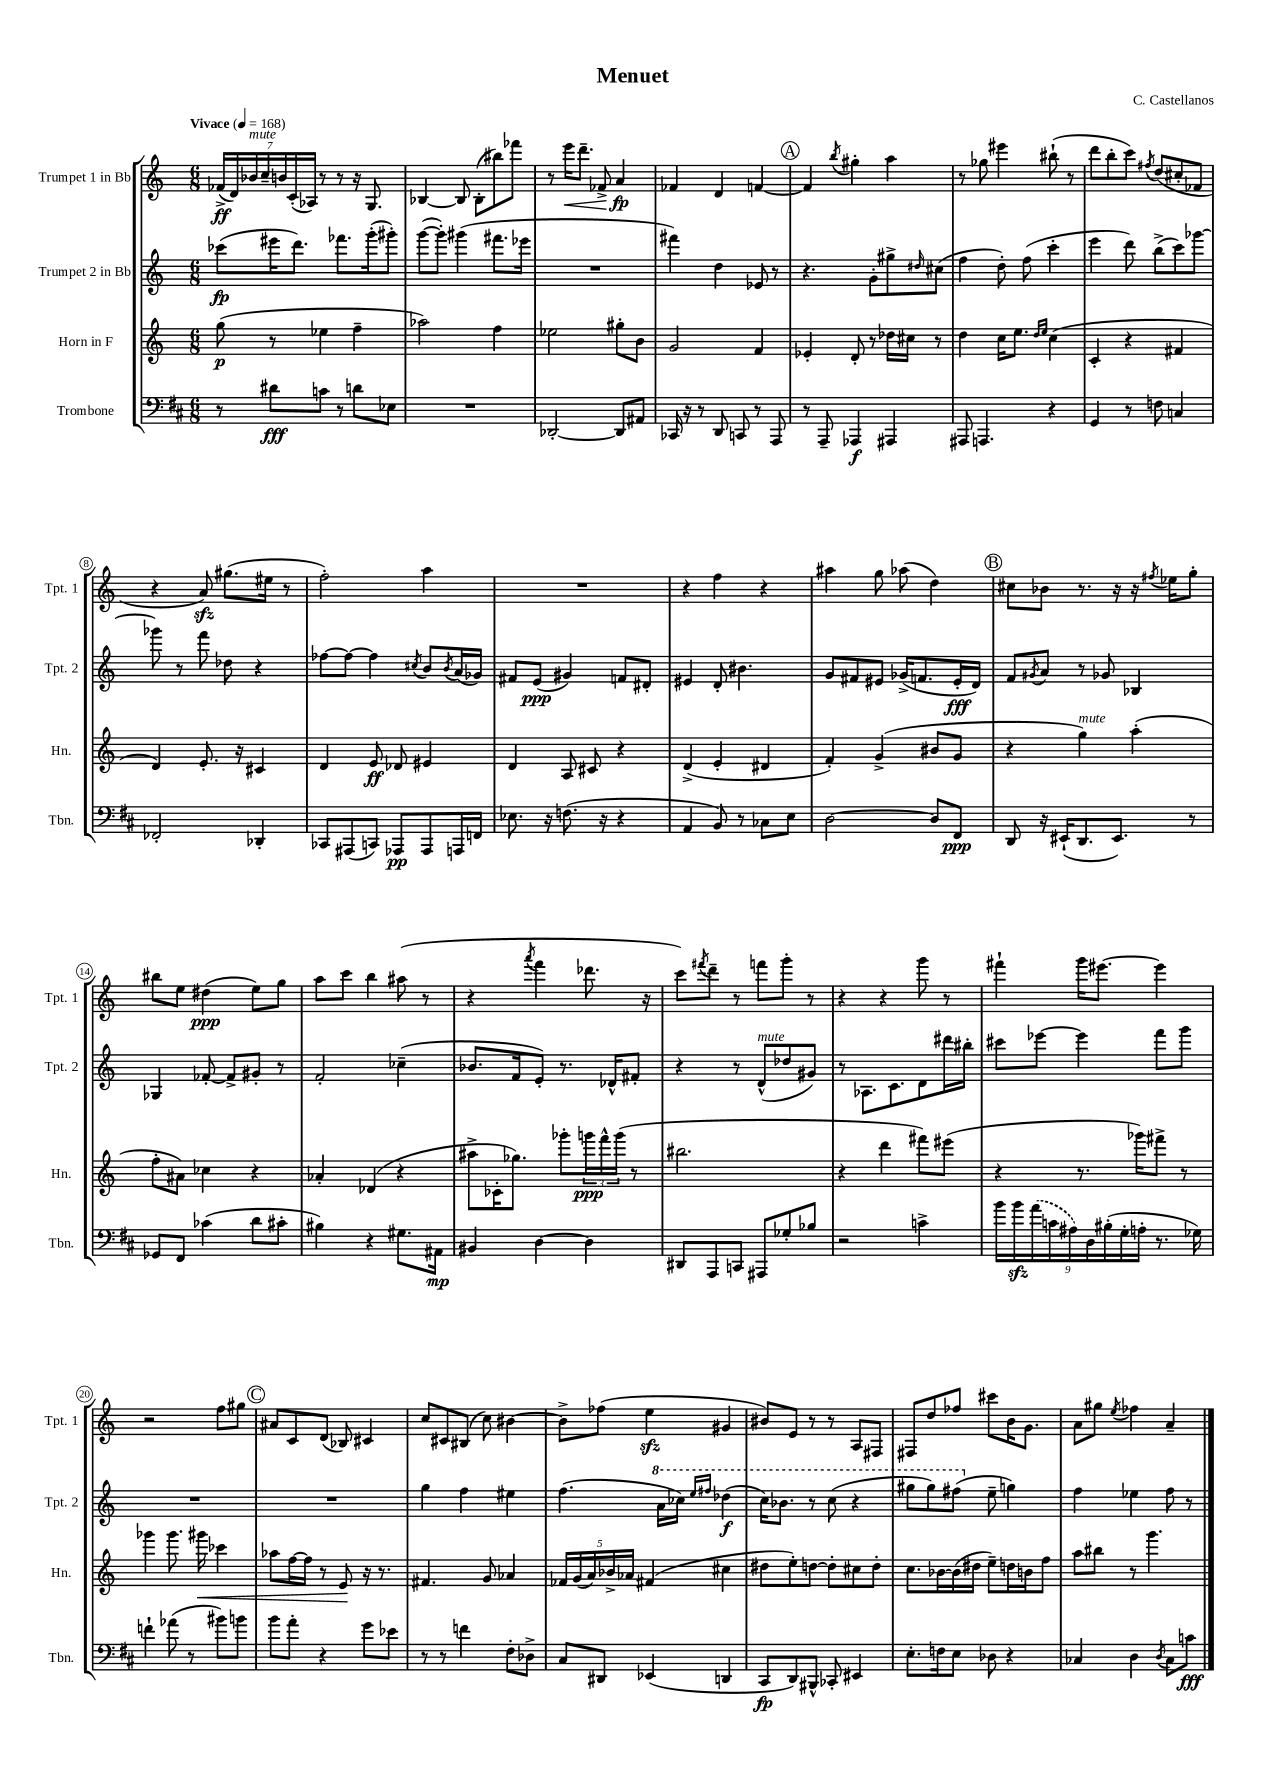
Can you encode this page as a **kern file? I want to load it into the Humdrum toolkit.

**kern	**dynam	**kern	**dynam	**kern	**dynam	**kern	**dynam
*part4	*part4	*part3	*part3	*part2	*part2	*part1	*part1
*staff4	*staff4	*staff3	*staff3	*staff2	*staff2	*staff1	*staff1
*I"Trombone	*	*I"Horn in F	*	*I"Trumpet 2 in Bb	*	*I"Trumpet 1 in Bb	*
*I'Tbn.	*	*I'Hn.	*	*I'Tpt. 2	*	*I'Tpt. 1	*
*clefF4	*	*clefG2	*	*clefG2	*	*clefG2	*
*k[f#c#]	*	*k[]	*	*k[]	*	*k[]	*
*M6/8	*	*M6/8	*	*M6/8	*	*M6/8	*
*MM168	*	*MM168	*	*MM168	*	*MM168	*
=1	=1	=1	=1	=1	=1	=1	=1
!	!	!	!	!	!	!LO:TX:a:B:t=Vivace	!
8r	.	(8gg\	p	(8ccc-X\L	fp	(28f-X^/LL	ff
.	.	.	.	.	.	28d/)	.
!	!	!	!	!	!	!LO:TX:a:i:t=mute	!
.	.	.	.	.	.	28b-X/	.
.	.	.	.	.	.	28cc~/	.
8d#X\L	fff	8r	.	16eee#X\K	.	.	.
.	.	.	.	.	.	28bn/	.
.	.	.	.	.	.	(28c'/	.
.	.	.	.	8.ddd\J)	.	.	.
.	.	.	.	.	.	28A-X/JJ)	.
8cn\J	.	4ee-X\	.	.	.	8r	.
8r	.	.	.	8.fff-X\L	.	8r	.
8dn\L	.	4ff~\	.	.	.	16r	.
.	.	.	.	(16ggg'\k	.	8.G/	.
8E-X\J	.	.	.	8ggg#X'\J)	.	.	.
=2	=2	=2	=2	=2	=2	=2	=2
2.r	.	2aa-X\)	.	([8ggg\L	.	[4B-X/	.
.	.	.	.	8ggg'\J])	.	.	.
.	.	.	.	(4ggg#X\	.	8B-/]	.
.	.	.	.	.	.	(8B-'\L	.
.	.	4ff\	.	8.fff#X\L	.	8bb#X\)	.
.	.	.	.	.	.	8fff-X\J	.
.	.	.	.	16eee-X\Jk	.	.	.
=3	=3	=3	=3	=3	=3	=3	=3
[2DD-X'/	.	2ee-X\	.	2.r	.	8r	.
!	!	!	!	!	!	!	!LO:HP:b
.	.	.	.	.	.	16eee\KL	<
.	.	.	.	.	.	8.ddd~\J	.
.	.	.	.	.	.	8f-X^/	.
8DD-/L]	.	8gg#X'\L	.	.	.	4a/	[ fp
8AA#X/J	.	8b\J	.	.	.	.	.
=4	=4	=4	=4	=4	=4	=4	=4
16CC-X/	.	2g/	.	4fff#X\)	.	4f-X/	.
16r	.	.	.	.	.	.	.
8r	.	.	.	.	.	.	.
8DD/	.	.	.	4dd\	.	4d/	.
8CCn/	.	.	.	.	.	.	.
8r	.	4f/	.	8e-X/	.	[4fn/	.
8AAA/	.	.	.	8r	.	.	.
!!LO:REH:place=s1:t=A
=5	=5	=5	=5	=5	=5	=5	=5
8r	.	4e-X'/	.	4.r	.	4f/]	.
8AAA~/	.	.	.	.	.	.	.
.	.	.	.	.	.	8qbb/	.
4AAA-X/	f	8d'/	.	.	.	4gg#X'\	.
.	.	8r	.	8g'\L	.	.	.
4AAA#X/	.	16dd-X\LL	.	8gg#X^\	.	4aa\	.
.	.	16cc#X\JJ	.	.	.	.	.
.	.	.	.	16qqdd#X/	.	.	.
.	.	8r	.	(8cc#X\J	.	.	.
=6	=6	=6	=6	=6	=6	=6	=6
8AAA#X/	.	4dd\	.	4ff\	.	8r	.
4.AAAn/	.	.	.	.	.	8gg-X\	.
.	.	16cc\KL	.	8dd'\)	.	4eee#X\	.
.	.	8.ee\J	.	.	.	.	.
.	.	.	.	(8ff\	.	.	.
.	.	16qqdd/LL	.	.	.	.	.
.	.	16qqee/JJ	.	.	.	.	.
4r	.	(4cc\	.	4ccc'\	.	(8bb#X`\	.
.	.	.	.	.	.	8r	.
=7	=7	=7	=7	=7	=7	=7	=7
4GG/	.	4c'/	.	4eee\	.	8ddd\L	.
.	.	.	.	.	.	8bb'\	.
8r	.	4r	.	8ddd\)	.	8ccc\J)	.
.	.	.	.	.	.	8qff#X/	.
8Fn\	.	.	.	(8bb^\L	.	(8dd/L	.
4Cn/	.	4f#X/	.	8ccc\)	.	8cc#X'/	.
.	.	.	.	[8ggg-X\J	.	8f-X/J	.
!!LO:LB:g=z
=8	=8	=8	=8	=8	=8	=8	=8
2FF-X'/	.	4d/)	.	8ggg-X\]	.	4r	.
.	.	.	.	8r	.	.	.
.	.	8.e'/	.	8fff\	.	8azz/)	.
.	.	.	.	8dd-X\	.	(8.gg#X\L	.
.	.	16r	.	.	.	.	.
4DD-X'/	.	4c#X/	.	4r	.	.	.
.	.	.	.	.	.	16ee#X\Jk	.
.	.	.	.	.	.	8r	.
=9	=9	=9	=9	=9	=9	=9	=9
8CC-X/L	.	4d/	.	[8ff-X\L	.	2ff'\)	.
(8AAA#X/	.	.	.	8ff-\J_	.	.	.
8CCn/J)	.	8e/	ff	4ff-\]	.	.	.
8AAA-X/L	pp	8d-X/	.	.	.	.	.
.	.	.	.	8qcc#X/	.	.	.
8AAA-/	.	4e#X/	.	8b/L	.	4aa\	.
.	.	.	.	8qb/	.	.	.
16AAAn/L	.	.	.	(16a/L	.	.	.
16FFn/JJ	.	.	.	16g-X/JJ)	.	.	.
=10	=10	=10	=10	=10	=10	=10	=10
8.E-X\	.	4d/	.	8f#X/L	.	2.r	.
.	.	.	.	(8e/J	ppp	.	.
16r	.	.	.	.	.	.	.
(8.Fn\	.	8A/	.	4g#X/)	.	.	.
.	.	8c#X/	.	.	.	.	.
16r	.	.	.	.	.	.	.
4r	.	4r	.	8fn/L	.	.	.
.	.	.	.	8d#X'/J	.	.	.
=11	=11	=11	=11	=11	=11	=11	=11
4AA/	.	(4d^/	.	4e#X/	.	4r	.
8BB/)	.	4e'/	.	8d'/	.	4ff\	.
8r	.	.	.	4.b#X\	.	.	.
8C-X\L	.	4d#X/	.	.	.	4r	.
8E\J	.	.	.	.	.	.	.
=12	=12	=12	=12	=12	=12	=12	=12
[2D\	.	4f'/)	.	8g/L	.	4aa#X\	.
.	.	.	.	8f#X/	.	.	.
.	.	(4g^/	.	8e#X/J	.	8gg\	.
.	.	.	.	(16g-X^/KL	.	(8aa-X\	.
.	.	.	.	8.fn/	.	.	.
8D/L]	.	8b#X/L	.	.	.	4dd\)	.
8FF#/J	ppp	8g/J	.	16e#'/L	fff	.	.
.	.	.	.	16d/JJ)	.	.	.
!!LO:REH:place=s1:t=B
=13	=13	=13	=13	=13	=13	=13	=13
8DD/	.	4r	.	8f/L	.	8cc#X\L	.
.	.	.	.	8qg#X/	.	.	.
16r	.	.	.	8a/J	.	8b-X\J	.
(16EE#X`/KL	.	.	.	.	.	.	.
!	!	!LO:TX:a:i:t=mute	!	!	!	!	!
8.DD/	.	4gg\)	.	8r	.	8.r	.
.	.	.	.	8g-X/	.	.	.
8.EE#/J)	.	.	.	.	.	16r	.
.	.	(4aa'\	.	4B-X/	.	16r	.
.	.	.	.	.	.	8qff#X/	.
.	.	.	.	.	.	16ee-X\KL	.
8r	.	.	.	.	.	8gg'\J	.
!!LO:LB:g=z
=14	=14	=14	=14	=14	=14	=14	=14
8GG-X/L	.	8ff'\L	.	4G-X/	.	8bb#X\L	.
8FF#/J	.	8a#X\J)	.	.	.	8ee\J	.
(4c-X\	.	4cc-X\	.	[8f-X'/	.	(4dd#X\	ppp
.	.	.	.	8f-^/L]	.	.	.
8d\L	.	4r	.	8g#X'/J	.	8ee\L)	.
8c#X'\J	.	.	.	8r	.	8gg\J	.
=15	=15	=15	=15	=15	=15	=15	=15
4B#X\)	.	4a-X'/	.	2f'/	.	8aa\L	.
.	.	.	.	.	.	8ccc\J	.
4r	.	(4d-X/	.	.	.	4bb\	.
8.G#X\L	.	4r	.	(4cc-X~\	.	(8aa#X\	.
.	.	.	.	.	.	8r	.
16AA#X\Jk	mp	.	.	.	.	.	.
=16	=16	=16	=16	=16	=16	=16	=16
4BB#X/	.	8aa#X^\L	.	8.b-X/L	.	4r	.
.	.	16c-X'\K	.	.	.	.	.
.	.	8.gg-X\J)	.	16f/k	.	.	.
.	.	.	.	.	.	8qaaa/	.
[4D\	.	.	.	8e'/J)	.	4fff\	.
.	.	8ggg-X'\L	.	8.r	.	.	.
4D\]	.	24gggn\L	ppp	.	.	8.ddd-X\	.
.	.	24fff^^\	.	.	.	.	.
.	.	.	.	16d-X^^/KL	.	.	.
.	.	(24ggg\JJ	.	.	.	.	.
.	.	8r	.	8f#X'/J	.	.	.
.	.	.	.	.	.	16r	.
=17	=17	=17	=17	=17	=17	=17	=17
8DD#X/L	.	2.bb#X\	.	4r	.	8ccc\L)	.
.	.	.	.	.	.	8qfff#X/	.
8AAA/	.	.	.	.	.	8ddd~\J	.
8CCn/J	.	.	.	8r	.	8r	.
!	!	!	!	!LO:TX:a:i:t=mute	!	!	!
8AAA#X/L	.	.	.	(8d^^/L	.	8fffn\L	.
8G-X'/	.	.	.	8dd-X/	.	8ggg'\J	.
8B-X/J	.	.	.	8g#X/J)	.	8r	.
=18	=18	=18	=18	=18	=18	=18	=18
2r	.	4r	.	8r	.	4r	.
.	.	.	.	8.A-X\L	.	.	.
.	.	4ddd\	.	.	.	4r	.
.	.	.	.	8.c\	.	.	.
4cn^\	.	8fff#X\L)	.	8d\	.	8ggg\	.
.	.	(8eee#X\J	.	16ddd#X\L	.	8r	.
.	.	.	.	16bb#X'\JJ	.	.	.
=19	=19	=19	=19	=19	=19	=19	=19
18b\LL	.	4r	.	8ccc#X\L	.	4fff#X`\	.
18bzz\	.	.	.	.	.	.	.
(18a\	.	.	.	.	.	.	.
.	.	.	.	[8eee-X\J	.	.	.
18cn\	.	.	.	.	.	.	.
18A#X\)	.	.	.	.	.	.	.
.	.	8.r	.	4eee-\]	.	16ggg\KL	.
18D\	.	.	.	.	.	.	.
.	.	.	.	.	.	[8.eee#X\J	.
(18B#X'\	.	.	.	.	.	.	.
18G'\	.	.	.	.	.	.	.
.	.	16ggg-X\KL)	.	.	.	.	.
18An'\JJ	.	.	.	.	.	.	.
8.r	.	8fff#X^\J	.	8fff\L	.	4eee#\]	.
.	.	8r	.	8ggg\J	.	.	.
16G-X\)	.	.	.	.	.	.	.
!!LO:LB:g=z
=20	=20	=20	=20	=20	=20	=20	=20
4fn`\	.	4ggg-X\	.	2.r	.	2r	.
(8a-X\	.	8.ggg-\	.	.	.	.	.
8r	.	.	.	.	.	.	.
!	!	!	!LO:HP:b	!	!	!	!
.	.	16ggg#X\	<	.	.	.	.
8b#X\L)	.	4ccc-X\	.	.	.	8ff\L	.
8bn\J	.	.	.	.	.	8gg#X\J	.
!!LO:REH:place=s1:t=C
=21	=21	=21	=21	=21	=21	=21	=21
8b\L	.	8aa-X\L	.	2.r	.	8a#X/L	.
8a'\J	.	[16ff\L	.	.	.	8c/	.
.	.	16ff\JJ]	.	.	.	.	.
4r	.	8r	.	.	.	(8d/J	.
.	.	8e/	.	.	.	8B-X/)	.
8g\L	.	16r	[	.	.	4c#X/	.
.	.	8.r	.	.	.	.	.
8e-X\J	.	.	.	.	.	.	.
=22	=22	=22	=22	=22	=22	=22	=22
8r	.	4.f#X/	.	4gg\	.	8cc/L	.
8r	.	.	.	.	.	8c#X/	.
4fn\	.	.	.	4ff\	.	(8B#X/J	.
.	.	8g/	.	.	.	8cc\)	.
8F#'\L	.	4a-X/	.	4ee#X\	.	[4b#X\	.
8D-X^\J	.	.	.	.	.	.	.
=23	=23	=23	=23	=23	=23	=23	=23
8C#/L	.	20f-X/LL	.	(4.ff\	.	8b#^\L]	.
.	.	(20g/	.	.	.	.	.
.	.	20a/)	.	.	.	.	.
8DD#X/J	.	.	.	.	.	(8ff-X\J	.
.	.	20b-X^/	.	.	.	.	.
.	.	20a-X/JJ	.	.	.	.	.
(4EE-X/	.	(4f#X/	.	.	.	4eezz\	.
*	*	*	*	*8va	*	*	*
.	.	.	.	16aa\LL	.	.	.
.	.	.	.	16ccc-X\JJ)	.	.	.
.	.	.	.	16qqeee/LL	.	.	.
.	.	.	.	16qqfff#X/JJ	.	.	.
4DDn/	.	4cc#X\	.	(4ddd-X\	f	4g#X/	.
=24	=24	=24	=24	=24	=24	=24	=24
8CC#/L	fp	8dd#X\L	.	16ccc\KL)	.	8b#X/L)	.
.	.	.	.	8.bb-X\J	.	.	.
8DD/)	.	8ee'\)	.	.	.	8e/J	.
8BBB#X^^/J	.	[8ddn\J	.	8r	.	8r	.
8CC-X'/	.	8dd'\L]	.	(8ccc\	.	8r	.
4EE#X/	.	8cc#X\	.	4r	.	8A/L	.
.	.	8dd'\J	.	.	.	8F#X/J	.
=25	=25	=25	=25	=25	=25	=25	=25
8.E'\L	.	8.cc\L	.	8ggg#X\L	.	8F#X/L	.
.	.	.	.	8ggg#\)	.	8dd/	.
16Fn\k	.	[16b-X\L	.	.	.	.	.
8E\J	.	(16b-\]	.	(8fff#X\J	.	8ff-X/J	.
.	.	16dd#X\JJ	.	.	.	.	.
*	*	*	*	*X8va	*	*	*
8D-X\	.	8ee~\L)	.	8ee~\	.	8ccc#X\L	.
4r	.	16ddn\L	.	4ggn\)	.	16b\K	.
.	.	16bn\J	.	.	.	8.g\J	.
.	.	8ff\J	.	.	.	.	.
=26	=26	=26	=26	=26	=26	=26	=26
4C-X/	.	8aa\L	.	4ff\	.	8a\L	.
.	.	8bb#X\J	.	.	.	8gg#X\J	.
.	.	.	.	.	.	8qee/	.
4D\	.	8r	.	4ee-X\	.	4ff-X\	.
.	.	4.ggg\	.	.	.	.	.
8qD/	.	.	.	.	.	.	.
8C-\L	.	.	.	8ff\	.	4a~/	.
8cn\J	fff	.	.	8r	.	.	.
==	==	==	==	==	==	==	==
*-	*-	*-	*-	*-	*-	*-	*-
